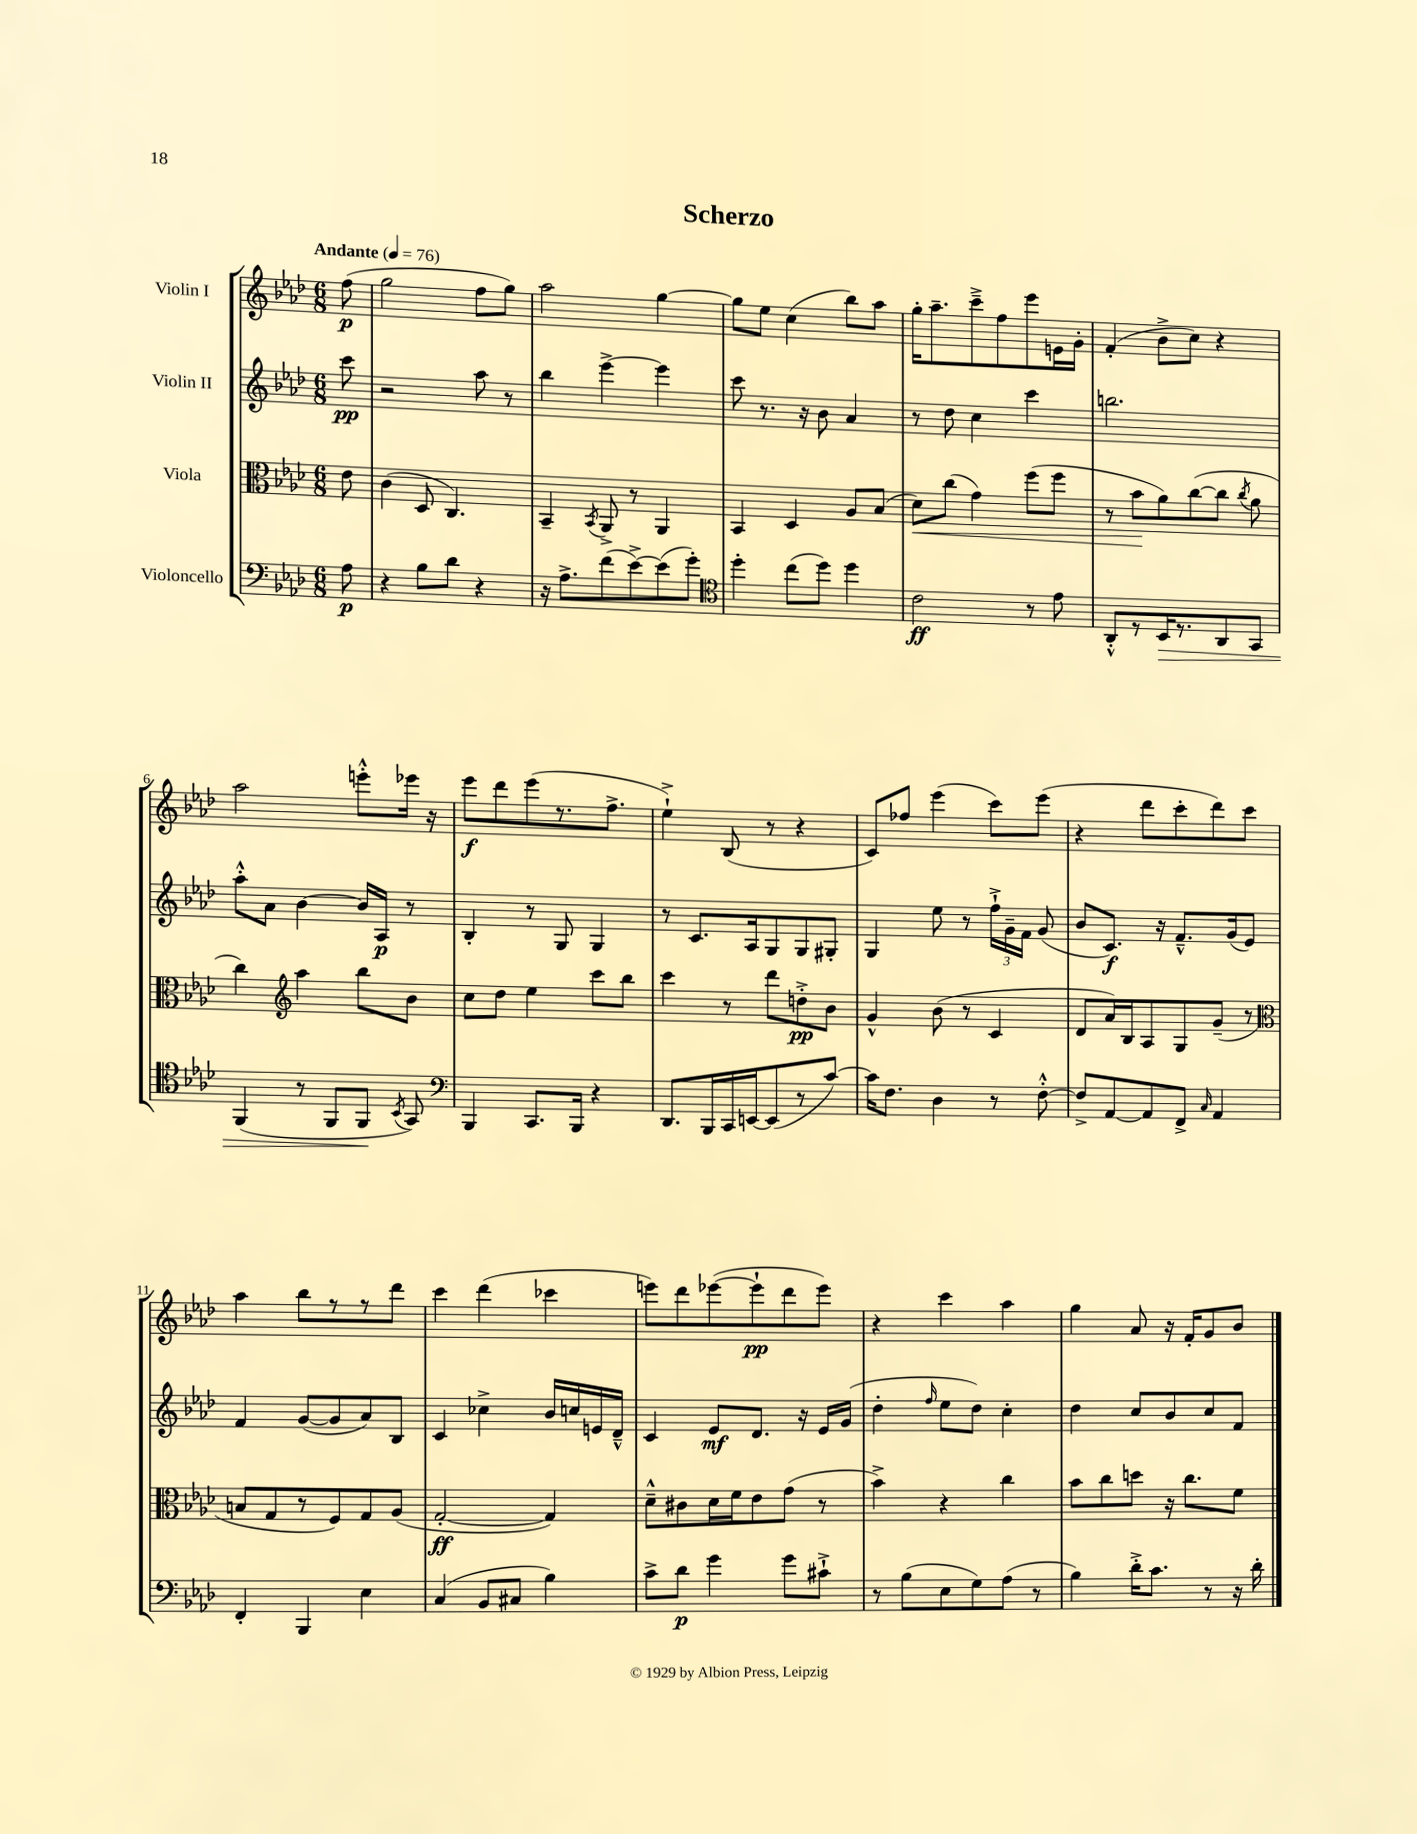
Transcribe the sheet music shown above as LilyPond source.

\header { title = "Scherzo" }
<<
\new StaffGroup <<
\new Staff = "s0" \with { instrumentName = "Violin I" } {
    \clef treble \key aes \major \numericTimeSignature \time 6/8 \partial 8 \tempo "Andante" 4 = 76
    \autoBeamOff f''8\p( |
    g''2 f''8[ g''8]) |
    aes''2 g''4~ |
    g''8[ ees''8] c''4( bes''8[) aes''8] |
    g''16[-. aes''8.-- c'''8---> f''8 ees'''8 e'16 g'16]-. |
    f'4-.( bes'8[-> c''8]) r4 |
    aes''2 e'''8[-.-^ ees'''16] r16 |
    ees'''8[\f des'''8 ees'''8( r8. f''8.]-> |
    ees''4-!->) bes8( r8 r4 |
    c'8[) fes''8] ees'''4( c'''8[) ees'''8]( |
    r4 des'''8[ c'''8-. des'''8) c'''8] |
    aes''4 bes''8[ r8 r8 des'''8] |
    c'''4 des'''4( ces'''4 |
    e'''8[) des'''8 ees'''8~( ees'''8-!\pp des'''8 ees'''8]) |
    r4 c'''4 aes''4 |
    g''4 aes'8 r16 f'16[-. g'8 bes'8] \bar "|." |
}
\new Staff = "s1" \with { instrumentName = "Violin II" } {
    \clef treble \key aes \major \numericTimeSignature \time 6/8 \partial 8
    \autoBeamOff c'''8\pp |
    r2 aes''8 r8 |
    bes''4 ees'''4~-> ees'''4 |
    c'''8 r8. r16 bes'8 aes'4 |
    r8 des''8 c''4 c'''4 |
    b''2. |
    aes''8[-.-^ aes'8] bes'4~ bes'16[ aes16]\p r8 |
    bes4-. r8 g8 g4 |
    r8 c'8.[ aes16 g8 g8 gis8]-. |
    g4 ees''8 r8 \tuplet 3/2 { f''16[-!-> g'16-- f'16] } g'8( |
    bes'8[ c'8.]\f) r16 f'8.[---^ g'16( ees'8]) |
    f'4 g'8[~( g'8 aes'8) bes8] |
    c'4 ces''4-> bes'16[ c''16 e'16 des'16]---^ |
    c'4 ees'8[\mf des'8.] r16 ees'16[ g'16]( |
    des''4-. \grace { f''16 } ees''8[ des''8]) c''4-. |
    des''4 c''8[ bes'8 c''8 f'8] \bar "|." |
}
\new Staff = "s2" \with { instrumentName = "Viola" } {
    \clef alto \key aes \major \numericTimeSignature \time 6/8 \partial 8
    \autoBeamOff ees'8 |
    c'4( des8 c4.) |
    bes,4-- \acciaccatura { bes,8 } aes,8-> r8 aes,4 |
    bes,4 des4 aes8[ bes8]( |
    des'8[\<) c''8]( g'4) f''8[( f''8] |
    r8 bes'8[\! aes'8) c''8~( c''8] \acciaccatura { c''8 } aes'8 |
    c''4) \clef treble aes''4 bes''8[ bes'8] |
    c''8[ des''8] ees''4 c'''8[ bes''8] |
    c'''4 r8 des'''8[ d''8-.->\pp bes'8] |
    g'4-^ bes'8( r8 c'4 |
    des'8[ aes'16) bes16 aes8 g8 g'8]--( r8 |
    \clef alto b8[ g8 r8 f8) g8 aes8]( |
    g2~-.\ff g4) |
    des'8[---^ cis'8 des'16 f'16 ees'8 g'8]( r8 |
    bes'4->) r4 c''4 |
    bes'8[ c''8 d''8] r16 c''8.[ f'8] \bar "|." |
}
\new Staff = "s3" \with { instrumentName = "Violoncello" } {
    \clef bass \key aes \major \numericTimeSignature \time 6/8 \partial 8
    \autoBeamOff aes8\p |
    r4 bes8[ des'8] r4 |
    r16 aes8.[-> f'8( ees'8~->) ees'8( g'8]-.) |
    \clef tenor des''4-. c''8[( des''8]) des''4 |
    c'2\ff r8 ees'8 |
    aes,8[-.-^ r8 bes,16\> r8. aes,8 g,8] |
    f,4( r8 f,8[ f,8]\! \acciaccatura { bes,8 } g,8) |
    \clef bass bes,,4 c,8.[ bes,,16] r4 |
    des,8.[ bes,,16 c,16 e,16~ e,8( r8 c'8]~) |
    c'16[ f8.] des4 r8 f8~-.-^ |
    f8[-> aes,8~ aes,8 f,8]-> \grace { c16 } aes,4 |
    f,4-. bes,,4 ees4 |
    c4( bes,8[ cis8] bes4) |
    c'8[-> des'8]\p g'4 g'8[ cis'8]-!-> |
    r8 bes8[( ees8 g8) aes8]( r8 |
    bes4) des'16[-.-> c'8.] r8 r16 des'16-. \bar "|." |
}
>>
>>
